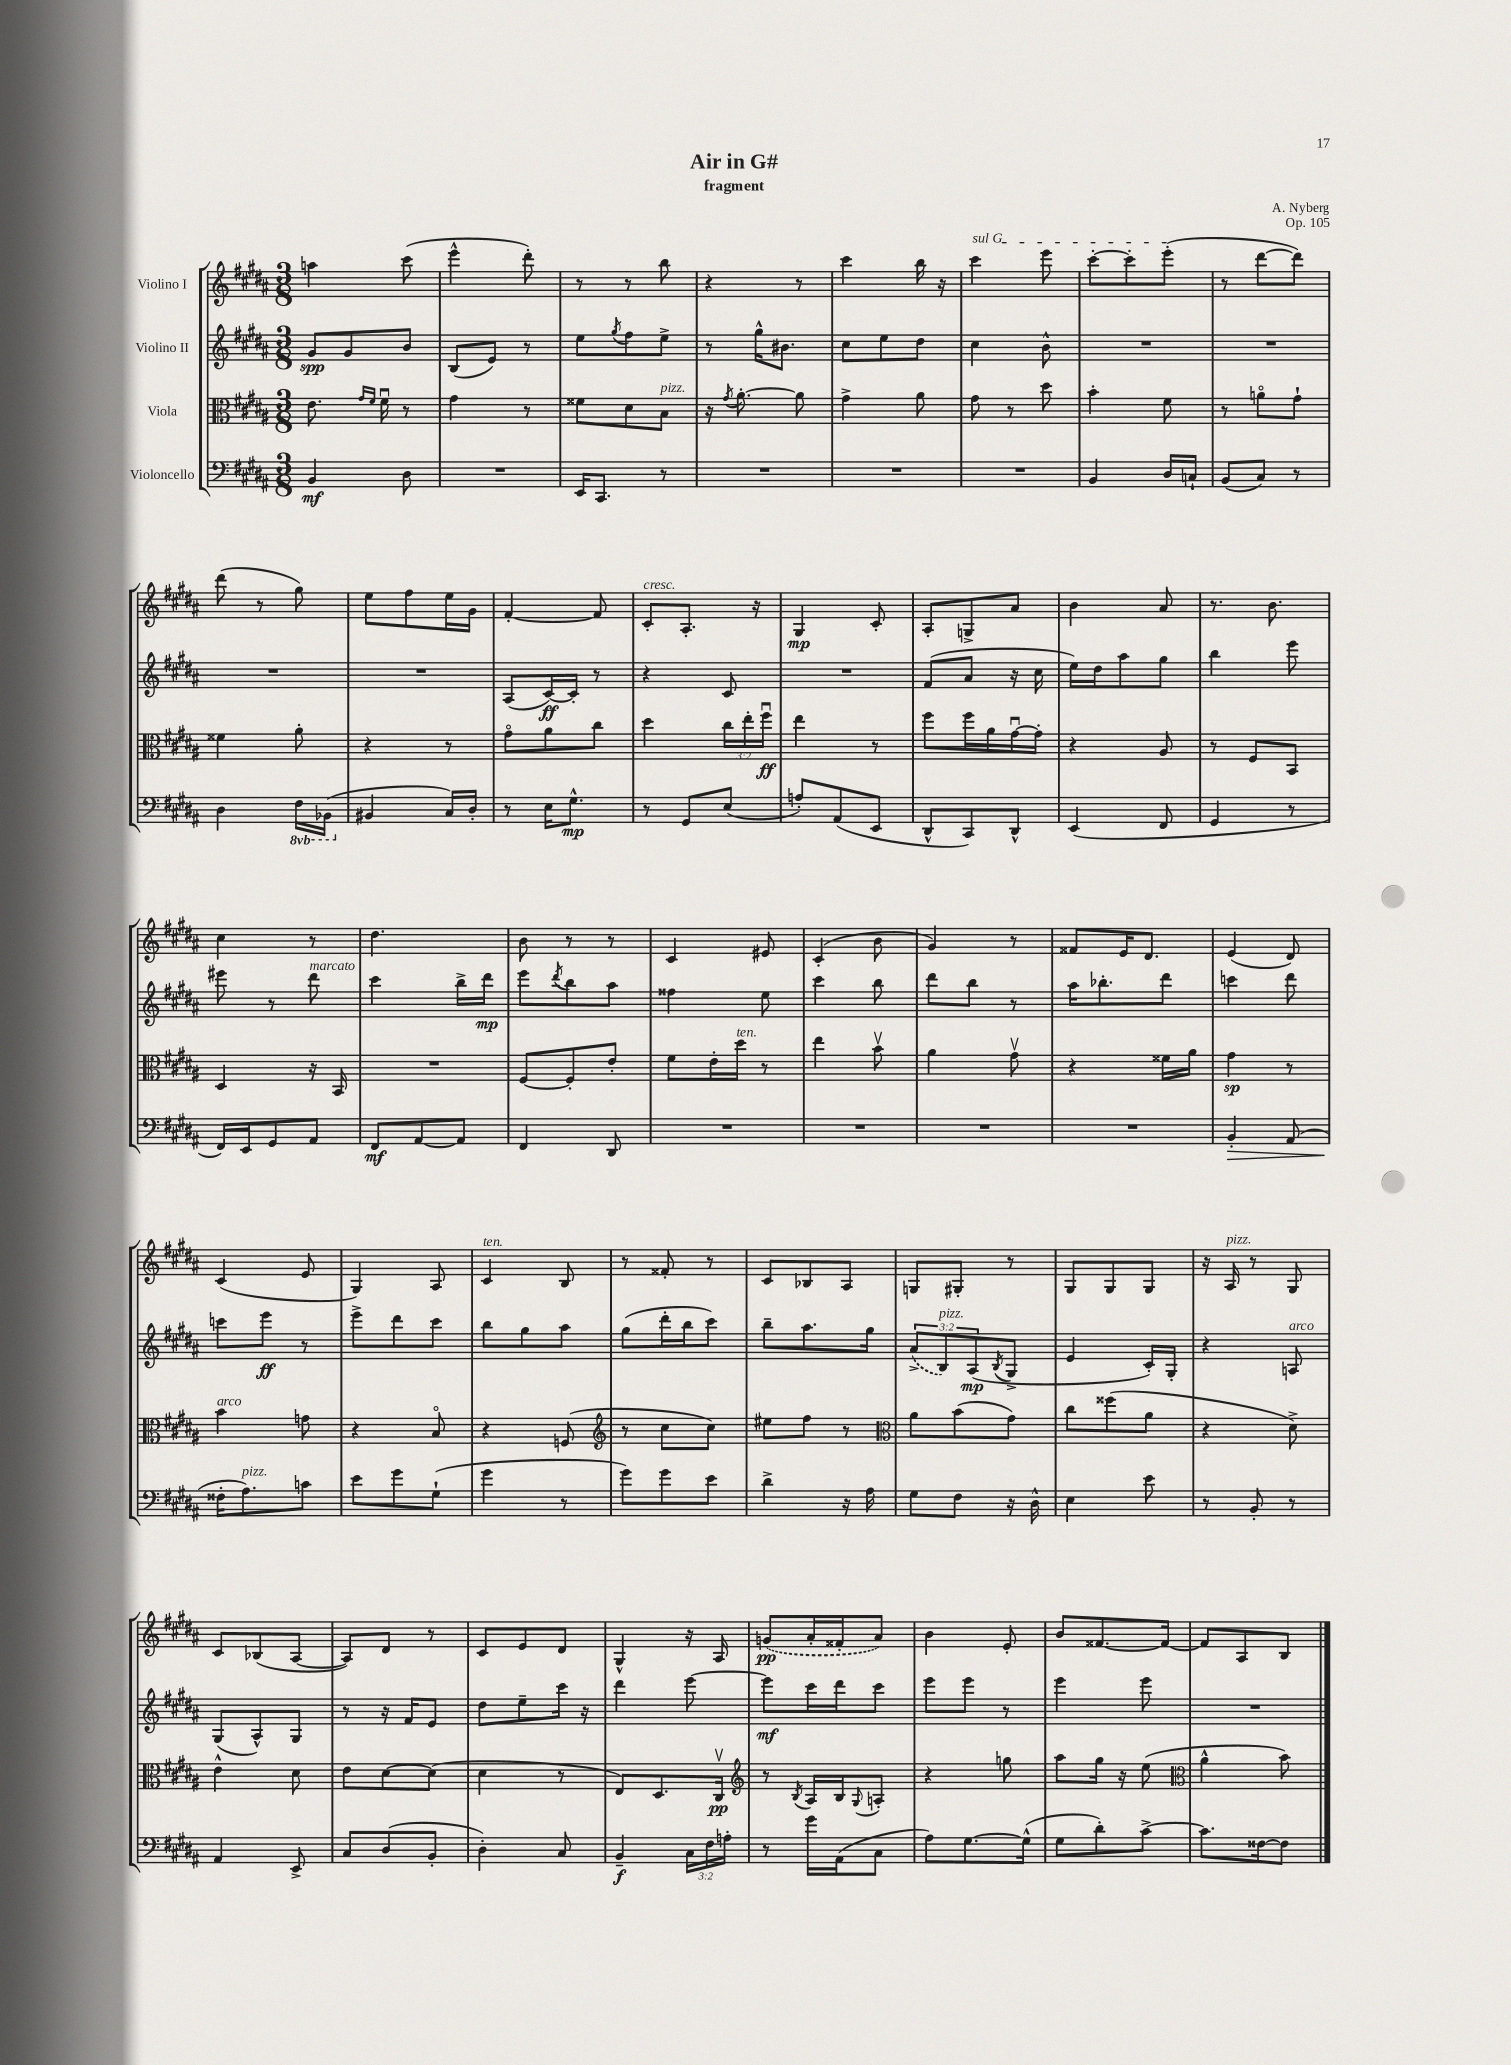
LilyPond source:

\header { title = "Air in G#" composer = "A. Nyberg" subtitle = "fragment" opus = "Op. 105" }
<<
\new StaffGroup <<
\new Staff = "s0" \with { instrumentName = "Violino I" } {
    \clef treble \key b \major \numericTimeSignature \time 3/8
    a''4 cis'''8( |
    e'''4-^ dis'''8-.) |
    r8 r8 b''8 |
    r4 r8 |
    cis'''4 b''16 r16 |
    \once \override TextSpanner.bound-details.left.text = \markup { \italic "sul G" } cis'''4\startTextSpan e'''8 |
    cis'''8~-. cis'''8-. e'''8-.\stopTextSpan( |
    r8 dis'''8~ dis'''8) |
    dis'''8( r8 gis''8) |
    e''8 fis''8 e''16 gis'16 |
    fis'4~-. fis'8 |
    cis'8-.^\markup { \italic "cresc." } ais8.-. r16 |
    gis4\mp cis'8-. |
    ais8-. g8-> ais'8 |
    b'4 ais'8 |
    r8. b'8. |
    cis''4 r8 |
    dis''4. |
    b'8 r8 r8 |
    cis'4 eis'8 |
    cis'4-.( b'8 |
    gis'4) r8 |
    fisis'8 e'16 dis'8. |
    e'4( dis'8) |
    cis'4( e'8 |
    gis4) ais8 |
    cis'4^\markup { \italic "ten." } b8 |
    r8 fisis'8-. r8 |
    cis'8 bes8 ais8 |
    g8 gis8-. r8 |
    gis8 gis8 gis8 |
    r16 ais16^\markup { \italic "pizz." } r8 gis8 |
    cis'8 bes8( ais8~ |
    ais8) dis'8 r8 |
    cis'8 e'8 dis'8 |
    gis4-^ r16 ais16 |
    \once \slurDashed g'8\pp( ais'16-. fisis'16-. ais'8) |
    b'4 e'8-. |
    b'8 fisis'8.~ fisis'16~ |
    fisis'8 ais8 b8 \bar "|." |
}
\new Staff = "s1" \with { instrumentName = "Violino II" } {
    \clef treble \key b \major \numericTimeSignature \time 3/8 \override Staff.TupletNumber.text = #tuplet-number::calc-fraction-text
    gis'8\spp gis'8 b'8 |
    b8( e'8) r8 |
    e''8 \acciaccatura { gis''8 } fis''8 e''8-> |
    r8 gis''16-^ bis'8. |
    cis''8 e''8 dis''8 |
    cis''4 b'8-^ |
    R4. |
    R4. |
    R4. |
    R4. |
    ais8( cis'16~\ff) cis'16-. r8 |
    r4 cis'8 |
    R4. |
    fis'8( ais'8 r16 cis''16 |
    e''16) dis''16 ais''8 gis''8 |
    b''4 e'''8 |
    eis'''8 r8 dis'''8^\markup { \italic "marcato" } |
    cis'''4 b''16-> dis'''16\mp |
    e'''8 \acciaccatura { dis'''8 } b''8 ais''8 |
    fisis''4 e''8 |
    cis'''4 b''8 |
    dis'''8 b''8 r8 |
    ais''16 bes''8.-. dis'''8 |
    c'''4 dis'''8 |
    c'''8 e'''8\ff r8 |
    e'''8-> dis'''8 cis'''8 |
    b''8 gis''8 ais''8 |
    gis''8( dis'''16-. b''16 cis'''8) |
    b''8-- ais''8. gis''16 |
    \tuplet 3/2 { \once \slurDashed ais'8->( b8^\markup { \italic "pizz." }) ais8\mp( } \acciaccatura { b8 } gis8-> |
    e'4 cis'16-.) gis16-. |
    r4 a8^\markup { \italic "arco" } |
    gis8( ais8-^) gis8 |
    r8 r16 fis'16 e'8 |
    dis''8 e''8-- cis'''16 r16 |
    dis'''4 e'''8~ |
    e'''8\mf cis'''16 dis'''16 cis'''8 |
    e'''8 e'''8 r8 |
    e'''4 e'''8 |
    R4. \bar "|." |
}
\new Staff = "s2" \with { instrumentName = "Viola" } {
    \clef alto \key b \major \numericTimeSignature \time 3/8 \override Staff.TupletNumber.text = #tuplet-number::calc-fraction-text
    e'8. \grace { gis'16 fis'16 } fis'16\downbow r8 |
    gis'4 r8 |
    fisis'8 dis'8 b8^\markup { \italic "pizz." } |
    r16 \acciaccatura { gis'8 } ais'8.~-. ais'8 |
    gis'4-> ais'8 |
    gis'8 r8 dis''8 |
    b'4-. fis'8 |
    r8 a'8\flageolet gis'8-! |
    fisis'4 ais'8-. |
    r4 r8 |
    gis'8\flageolet ais'8 cis''8 |
    dis''4 \tuplet 3/2 { cis''16 e''16-. fis''16\downbow\ff } |
    e''4 r8 |
    fis''8 fis''16 ais'16 gis'16~\downbow gis'16-. |
    r4 ais8 |
    r8 fis8 b,8 |
    dis4 r16 b,16 |
    R4. |
    fis8~ fis8-. e'8-. |
    fis'8 e'16-. dis''16^\markup { \italic "ten." } r8 |
    e''4 b'8\upbow |
    ais'4 gis'8\upbow |
    r4 fisis'16 ais'16 |
    gis'4\sp r8 |
    b'4^\markup { \italic "arco" } g'8 |
    r4 b8\flageolet |
    r4 f8( |
    \clef treble r8 cis''8 cis''8) |
    eis''8 fis''8 r8 |
    \clef alto ais'8 b'8( gis'8) |
    cis''8 fisis''8( ais'8 |
    r4 dis'8->) |
    e'4-^ dis'8 |
    e'8 dis'8~ dis'8( |
    dis'4 r8 |
    e8) dis8. cis16\upbow\pp |
    \clef treble r8 \acciaccatura { b8 } ais16 b16 \appoggiatura { gis8 } a8-. |
    r4 g''8 |
    ais''8 gis''16 r16 e''8( |
    \clef alto ais'4-^ b'8) \bar "|." |
}
\new Staff = "s3" \with { instrumentName = "Violoncello" } {
    \clef bass \key b \major \numericTimeSignature \time 3/8 \override Staff.TupletNumber.text = #tuplet-number::calc-fraction-text \set Staff.ottavationMarkups = #ottavation-simple-ordinals
    b,4\mf dis8 |
    R4. |
    e,16 cis,8. r8 |
    R4. |
    R4. |
    R4. |
    b,4 dis16 c16-! |
    b,8( cis8) r8 |
    dis4 \ottava #-1 fis,16 bes,,16( \ottava #0 |
    bis,4 cis16) dis16-. |
    r8 e16 gis8.-^\mp |
    r8 gis,8 e8( |
    a8-.) ais,8( e,8 |
    dis,8-^ cis,8) dis,8-^ |
    e,4( fis,8 |
    gis,4 r8 |
    fis,16) e,16 gis,8 ais,8 |
    fis,8\mf ais,8~ ais,8 |
    fis,4 dis,8 |
    R4. |
    R4. |
    R4. |
    R4. |
    b,4-.\> ais,8( |
    fisis16-.\! ais8.^\markup { \italic "pizz." }) c'8 |
    e'8 gis'8 gis8-!( |
    gis'4 r8 |
    gis'8) gis'8 e'8 |
    dis'4-> r16 ais16 |
    gis8 fis8 r16 dis16-^ |
    e4 e'8 |
    r8 b,8-. r8 |
    ais,4 e,8-> |
    cis8 dis8( b,8-. |
    dis4-.) cis8 |
    b,4--\f \tuplet 3/2 { cis16 fis16 a16-. } |
    r8 gis'16 ais,16( cis8 |
    ais8) gis8.~ gis16-^( |
    gis8 dis'8-.) cis'8~-> |
    cis'8. fisis16~ fisis8 \bar "|." |
}
>>
>>
\layout { \context { \Score \remove "Bar_number_engraver" } }
